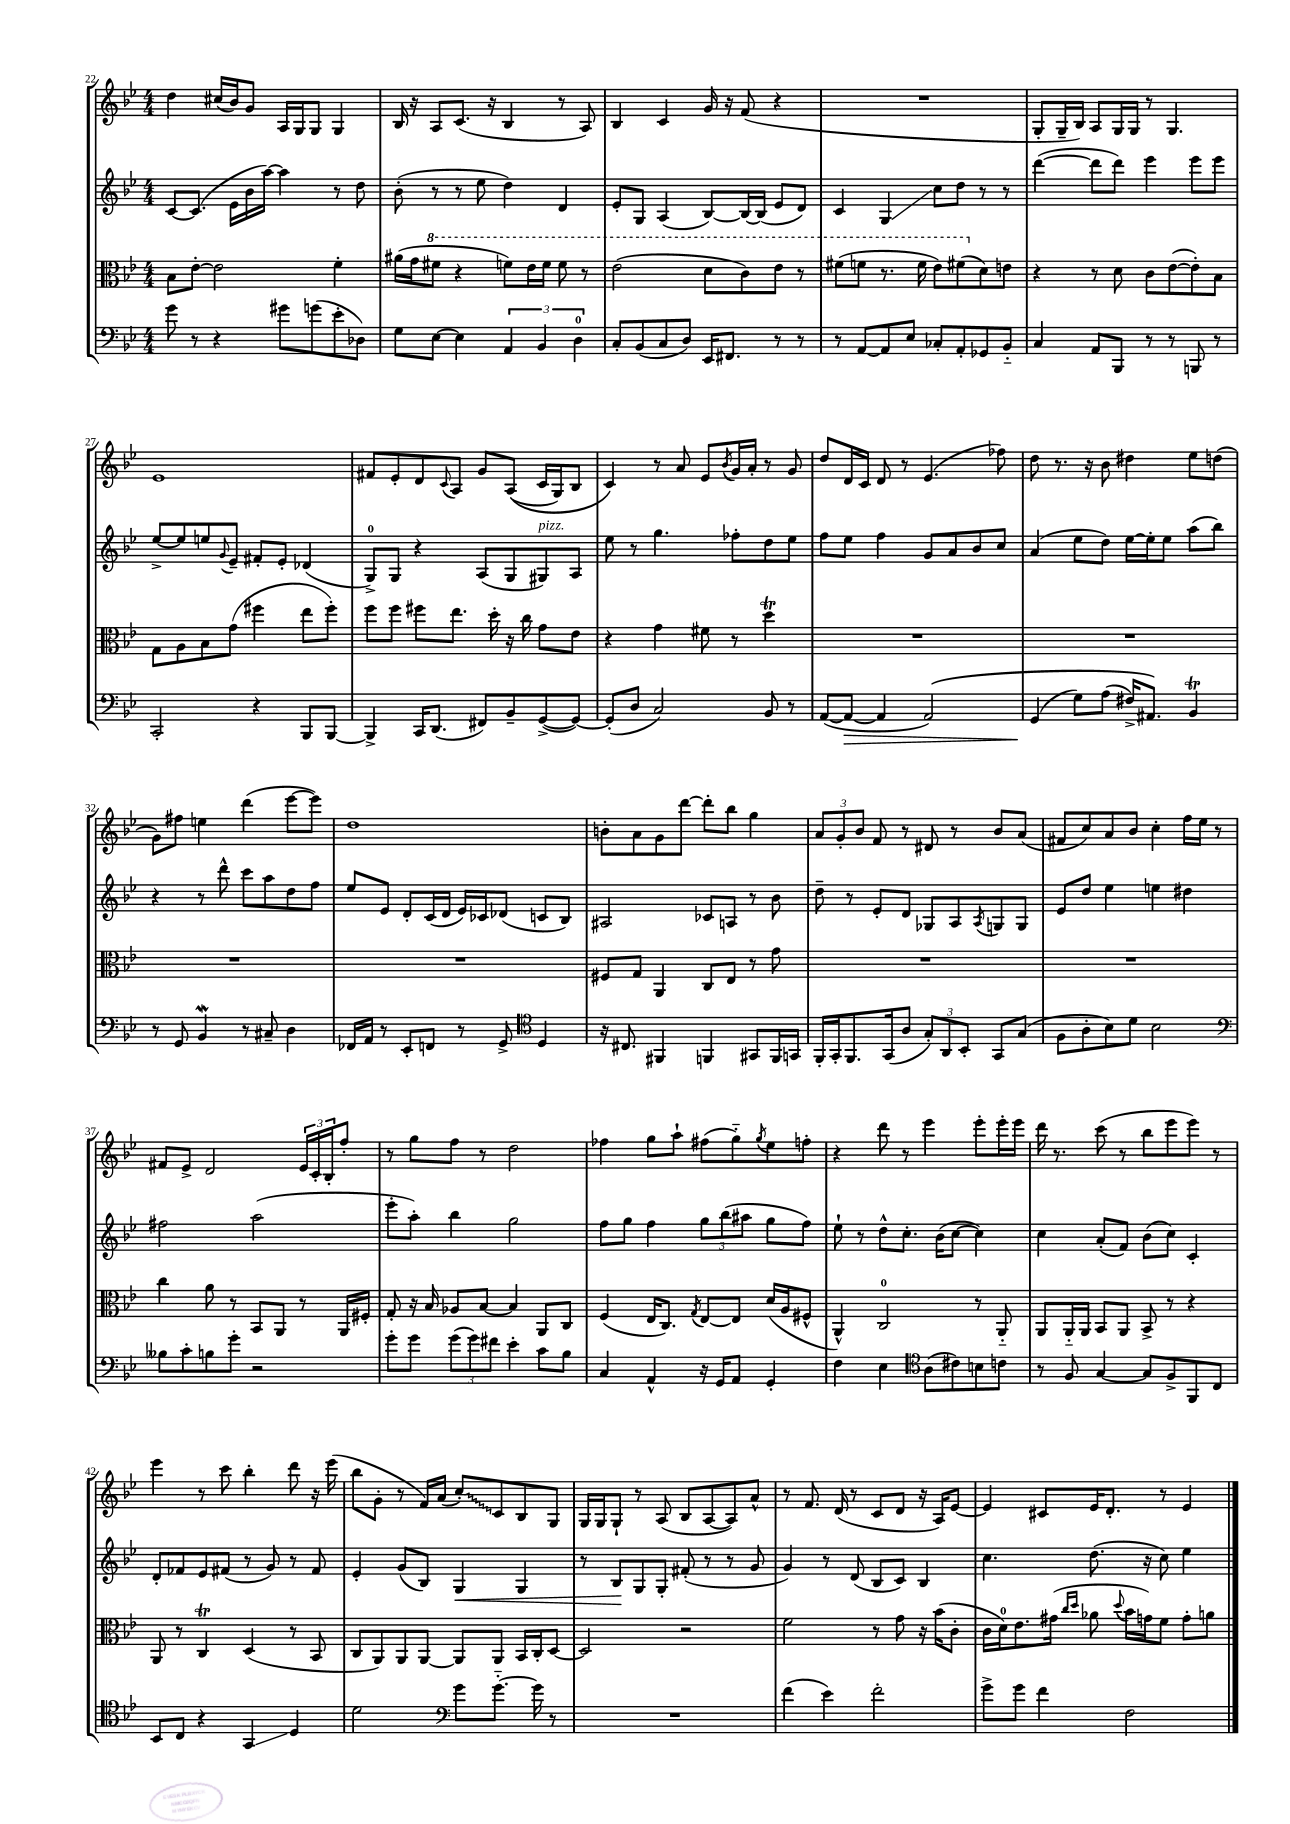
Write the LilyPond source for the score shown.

<<
\new StaffGroup <<
\new Staff = "s0" {
    \clef treble \key bes \major \numericTimeSignature \time 4/4
    d''4 cis''16( bes'16) g'8 a16 g16 g8 g4 |
    bes16 r16 a8 c'8.( r16 bes4 r8 a8) |
    bes4 c'4 g'16 r16 f'8( r4 |
    R1 |
    g8-. g16-- bes16) a8 g16 g16 r8 g4. |
    ees'1 |
    fis'8 ees'8-. d'8 \appoggiatura { c'8 } a8 g'8 a8(\( c'16 g16) bes8 |
    c'4\) r8 a'8 ees'8 \acciaccatura { bes'8 } g'16 a'16-. r8 g'8 |
    d''8 d'16 c'16 d'8 r8 ees'4.( fes''8) |
    d''8 r8. r16 bes'8 dis''4 ees''8 d''8( |
    g'8) fis''8 e''4 d'''4( ees'''8~ ees'''8) |
    d''1 |
    b'8-. a'8 g'8 d'''8~ d'''8-. bes''8 g''4 |
    \tuplet 3/2 { a'8 g'8-. bes'8 } f'8 r8 dis'8 r8 bes'8 a'8( |
    fis'8 c''8) a'8 bes'8 c''4-. f''16 ees''16 r8 |
    fis'8 ees'8-> d'2 \tuplet 3/2 { ees'16 c'16-. bes16-. } f''8-. |
    r8 g''8 f''8 r8 d''2 |
    fes''4 g''8 a''8-! fis''8( g''8-_) \acciaccatura { g''8 } ees''8 f''8-. |
    r4 d'''8 r8 ees'''4 ees'''8-. ees'''16-. ees'''16 |
    d'''16 r8. c'''8( r8 bes''8 ees'''8 ees'''8) r8 |
    ees'''4 r8 c'''8 bes''4-. d'''8 r16 ees'''16( |
    bes''8 g'8-. r8 f'16) a'16( \once \override Glissando.style = #'zigzag c''8-.\glissando) c'8 bes8 g8 |
    g16 g16 g8-! r8 a8( bes8 a8~ a8) a'8-^ |
    r8 f'8. d'16( r8 c'8 d'8 r16 a16) ees'8~ |
    ees'4 cis'8 ees'16 d'8.-. r8 ees'4 \bar "|." |
}
\new Staff = "s1" {
    \clef treble \key bes \major \numericTimeSignature \time 4/4
    c'8~ c'8.( ees'16 bes'16 a''16~) a''4 r8 d''8 |
    bes'8-.( r8 r8 ees''8 d''4) d'4 |
    ees'8-. g8 a4( bes8~) bes16~ bes16( ees'8 d'8) |
    c'4 g4\glissando c''8 d''8 r8 r8 |
    d'''4~( d'''8 d'''8) ees'''4 ees'''8 ees'''8 |
    ees''8~-> ees''8 e''8 \appoggiatura { g'8 } ees'8-- fis'8-. ees'8-. des'4( |
    g8-0->) g8 r4 a8( g8 gis8^\markup { \italic "pizz." }) a8 |
    ees''8 r8 g''4. fes''8-. d''8 ees''8 |
    f''8 ees''8 f''4 g'8 a'8 bes'8 c''8 |
    a'4( ees''8 d''8) ees''16~ ees''16-. ees''8 a''8( bes''8) |
    r4 r8 d'''8-^ c'''8 a''8 d''8 f''8 |
    ees''8 ees'8 d'8-. c'16( d'16 ees'16) ces'16 des'8( c'8 bes8) |
    ais2 ces'8 a8 r8 bes'8 |
    d''8-- r8 ees'8-. d'8 ges8 a8 \acciaccatura { a8 } g8 g8 |
    ees'8 d''8 ees''4 e''4 dis''4 |
    fis''2 a''2( |
    ees'''8-. a''8-.) bes''4 g''2 |
    f''8 g''8 f''4 \tuplet 3/2 { g''8 bes''8( ais''8 } g''8 f''8) |
    ees''8-! r8 d''8-^ c''8.-. bes'16( c''8~ c''4) |
    c''4 a'8-.( f'8) bes'8( c''8) c'4-. |
    d'8-. fes'8 ees'8 fis'8( r8 g'8) r8 fis'8 |
    ees'4-. g'8( bes8) g4\< g4 |
    r8 bes8\! g8 g8-. fis'8-.( r8 r8 g'8 |
    g'4) r8 d'8( bes8 c'8) bes4 |
    c''4. d''8.( r16 c''8) ees''4 \bar "|." |
}
\new Staff = "s2" {
    \clef alto \key bes \major \numericTimeSignature \time 4/4
    bes8 ees'8~-. ees'2 f'4-. |
    ais'16( g'16 \ottava #1 fis''8 r4 f''8) ees''16 f''16 f''8 r8 |
    ees''2( d''8 c''8) ees''8 r8 |
    fis''8( f''8 r8. f''16 ees''8) fis''8( \ottava #0 d'8) e'8 |
    r4 r8 d'8 c'8 ees'8~( ees'8-.) bes8 |
    g8 a8 bes8 g'8( fis''4 ees''8 fis''8-.) |
    f''8 f''8 fis''8 ees''8. d''16-. r16 c''16 g'8 ees'8 |
    r4 g'4 fis'8 r8 d''4\trill |
    R1 |
    R1 |
    R1 |
    R1 |
    fis8 g8 a,4 c8 ees8 r8 g'8 |
    R1 |
    R1 |
    c''4 a'8 r8 bes,8 a,8 r8 a,16 fis16-. |
    g8-. r16 bes16 aes8 bes8~ bes4 a,8 c8 |
    f4( ees16 c8.) \acciaccatura { g8 } ees8~ ees8 d'16( a16 fis8-^ |
    a,4-^) c2-0 r8 a,8-_ |
    a,8 a,16-_ a,16 bes,8 a,8 bes,8-> r8 r4 |
    a,8 r8 c4\trill d4( r8 bes,8 |
    c8 a,8) a,8 a,8~ a,8 a,8 bes,16 c16-. d8~ |
    d2 r2 |
    f'2 r8 g'8 r16 bes'16( c'8-. |
    c'16 d'16-0) ees'8. gis'16( \grace { c''16 d''16 } aes'8 \appoggiatura { d''8 } bes'16 g'16) f'8 g'8-. a'8 \bar "|." |
}
\new Staff = "s3" {
    \clef bass \key bes \major \numericTimeSignature \time 4/4
    g'8 r8 r4 gis'8 g'8( ees'8-. des8) |
    g8 ees8~ ees4 \tuplet 3/2 { a,4 bes,4 d4-0 } |
    c8-. bes,8( c8 d8) ees,16 fis,8. r8 r8 |
    r8 a,8~ a,8 ees8 ces8-. a,8-. ges,8 bes,8-_ |
    c4 a,8 bes,,8 r8 r8 b,,8 r8 |
    c,2-. r4 bes,,8 bes,,8~ |
    bes,,4-> c,16 d,8.( fis,8) bes,8-- g,8~->( g,8~) |
    g,8-.( d8 c2) bes,8 r8 |
    a,8~( a,8~\> a,4 a,2)\( |
    g,4\!( g8) a8( fis16->) ais,8.\) bes,4\trill |
    r8 g,8 bes,4\mordent r8 cis8-- d4 |
    fes,16 a,16 r8 ees,8-. f,8 r8 g,8-> \clef tenor d4 |
    r16 cis8. fis,4 f,4 gis,8 f,16 g,16 |
    f,16-. g,16-. f,8. g,16( a8 \tuplet 3/2 { g8-.) a,8 bes,8-. } g,8 g8( |
    f8 a8-. bes8) d'8 bes2 |
    \clef bass beses8 c'8-. b8 g'8-. r2 |
    g'8-. g'8 \tuplet 3/2 { g'8( g'8) fis'8 } ees'4-. c'8 bes8 |
    c4 a,4-^ r16 g,16 a,8 g,4-. |
    f4 ees4 \clef tenor a8( cis'8) b8 c'8 |
    r8 f8 g4~ g8 f8-> f,8 c8 |
    bes,8 c8 r4 g,4\glissando d4 |
    d'2 \clef bass g'8 g'8.~-_ g'16 r8 |
    R1 |
    f'4( ees'4) f'2-. |
    g'8-> g'8 f'4 f2 \bar "|." |
}
>>
>>
\layout { \context { \Score currentBarNumber = #22 } }
